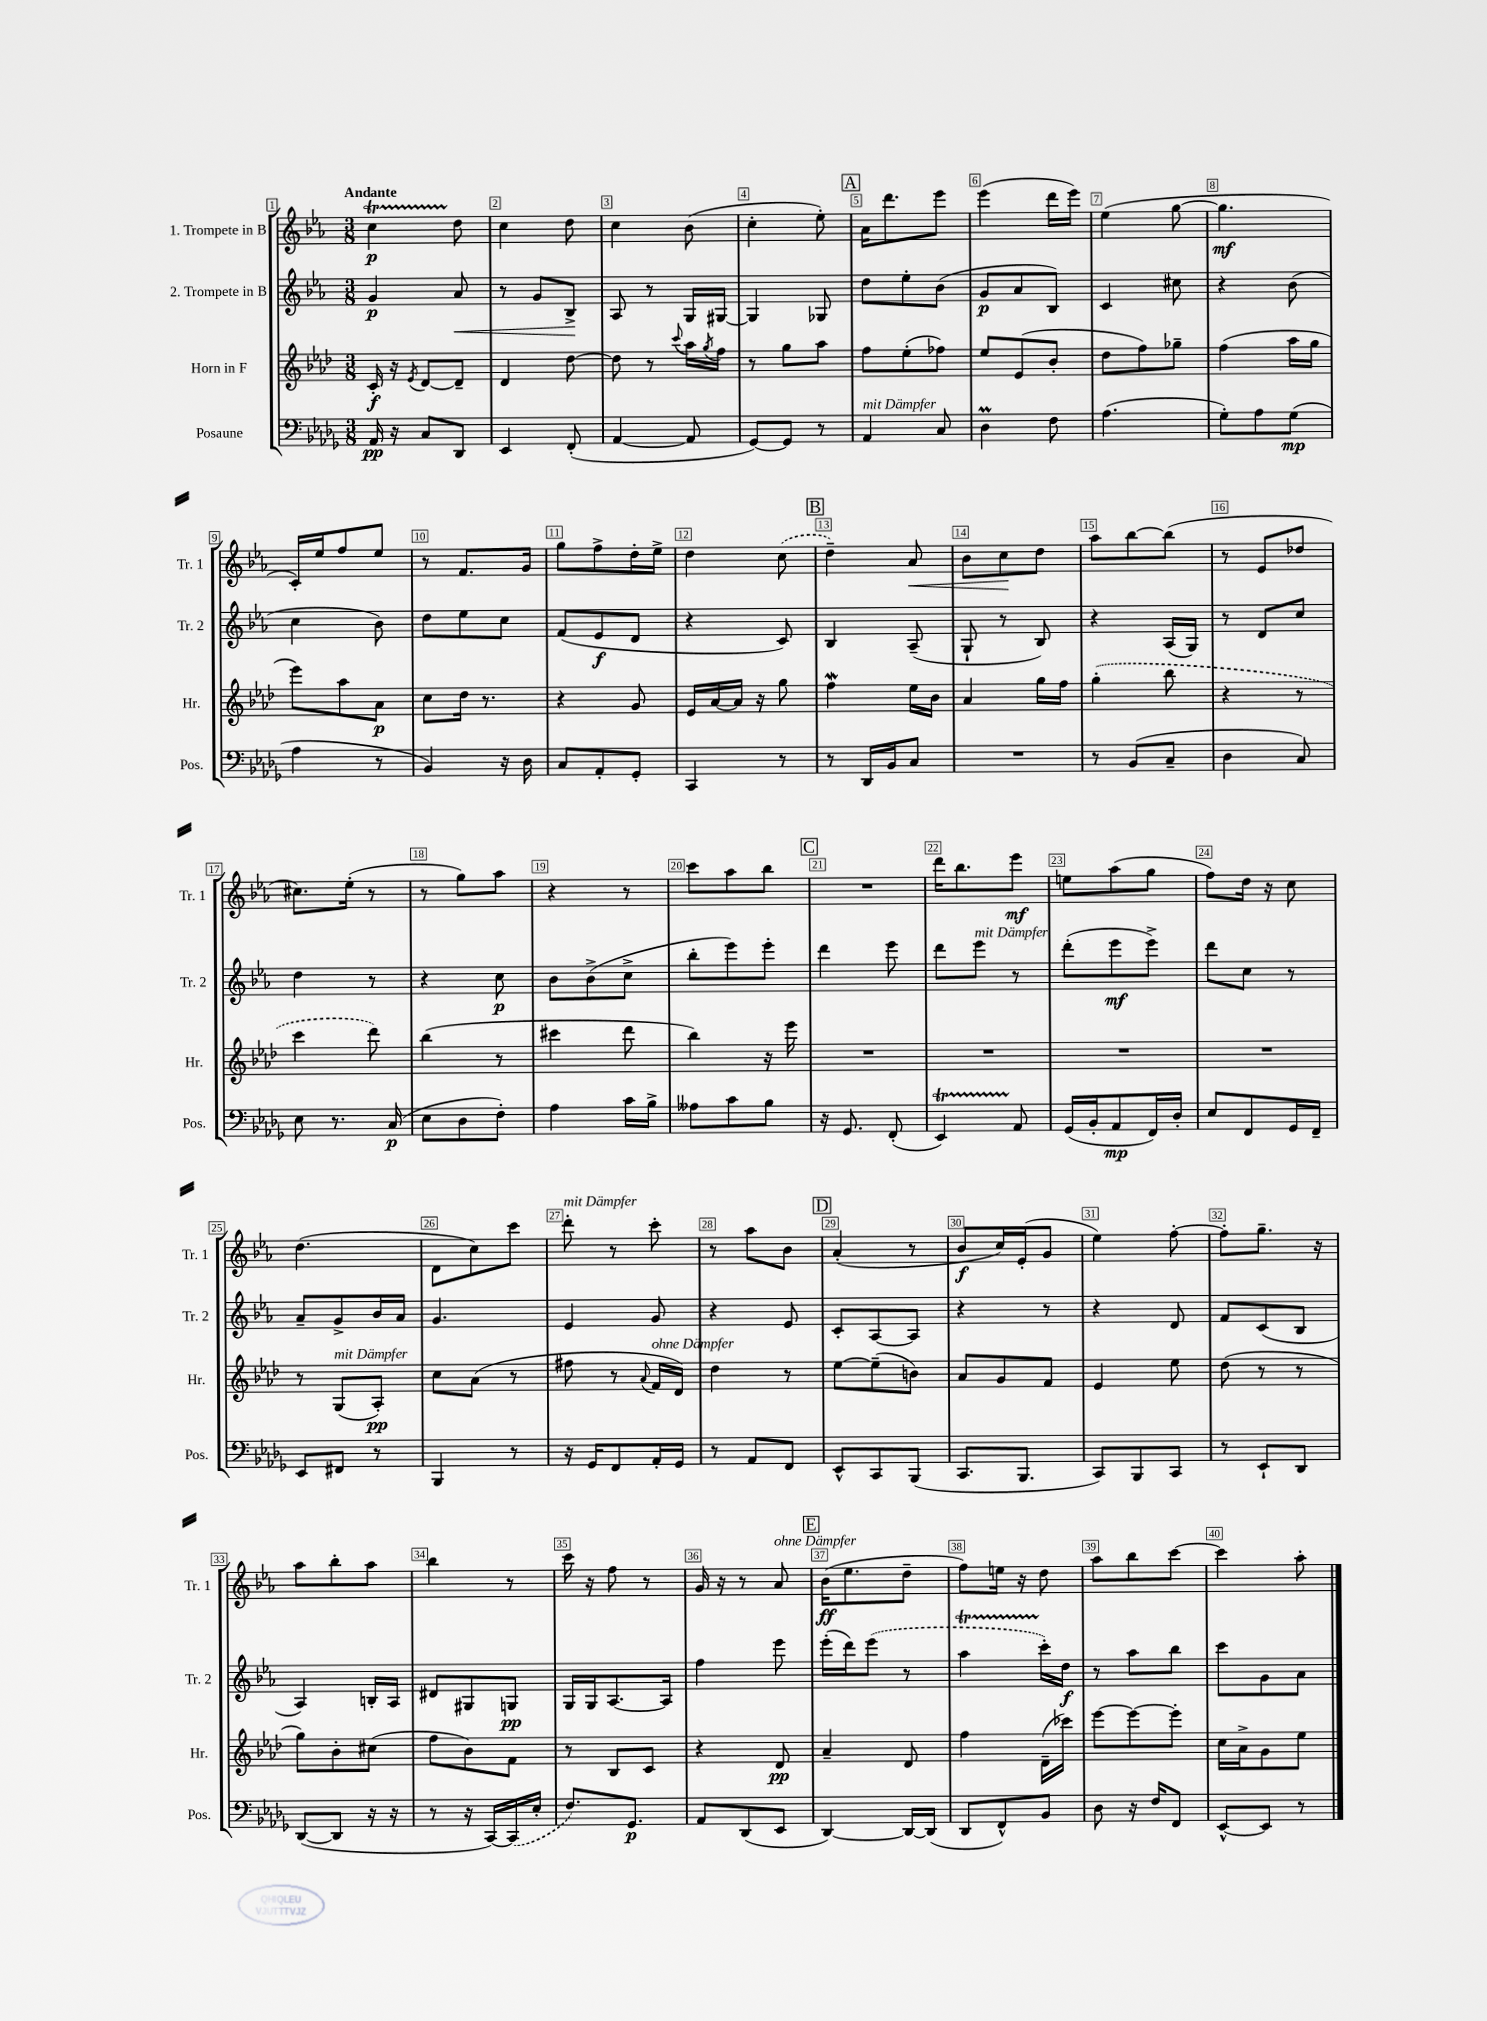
<<
\new StaffGroup <<
\new Staff = "s0" \with { instrumentName = "1. Trompete in B" shortInstrumentName = "Tr. 1" } {
    \clef treble \key ees \major \numericTimeSignature \time 3/8 \tempo "Andante"
    c''4\startTrillSpan\p d''8\stopTrillSpan |
    c''4 d''8 |
    c''4 bes'8( |
    c''4-. ees''8-.) |
    \mark \markup { \box "A" } aes'16 d'''8. ees'''8 |
    ees'''4( d'''16 ees'''16) |
    ees''4( g''8~ |
    g''4.\mf |
    c'16-.) ees''16 f''8 ees''8 |
    r8 f'8. g'16 |
    g''8 f''8-> d''16-. ees''16-> |
    d''4 \once \slurDashed c''8( |
    \mark \markup { \box "B" } d''4--) aes'8\< |
    bes'8 c''8\! d''8 |
    aes''8 bes''8~ bes''8( |
    r8 ees'8 des''8 |
    cis''8.) ees''16-.( r8 |
    r8 g''8) aes''8 |
    r4 r8 |
    c'''8 aes''8 bes''8 |
    \mark \markup { \box "C" } R4. |
    d'''16 bes''8. ees'''8\mf |
    e''8 aes''8( g''8 |
    f''8) d''16 r16 c''8 |
    d''4.( |
    d'8 c''8) c'''8 |
    d'''8-.^\markup { \italic "mit Dämpfer" } r8 c'''8-. |
    r8 aes''8 bes'8 |
    \mark \markup { \box "D" } aes'4-.( r8 |
    bes'8\f c''16) ees'16-.( g'8 |
    ees''4) f''8~-. |
    f''8-. g''8.-- r16 |
    aes''8 bes''8-. aes''8 |
    bes''4 r8 |
    c'''16 r16 f''8 r8 |
    g'16 r16 r8 aes'8^\markup { \italic "ohne Dämpfer" } |
    \mark \markup { \box "E" } bes'16\ff( ees''8. d''8-- |
    f''8) e''16 r16 d''8 |
    aes''8 bes''8 c'''8~ |
    c'''4 aes''8-. \bar "|." |
}
\new Staff = "s1" \with { instrumentName = "2. Trompete in B" shortInstrumentName = "Tr. 2" } {
    \clef treble \key ees \major \numericTimeSignature \time 3/8
    g'4\p aes'8\< |
    r8 g'8 bes8->\! |
    aes8 r8 g16 gis16~ |
    gis4 ges8 |
    \mark \markup { \box "A" } d''8 ees''8-. bes'8( |
    g'8\p aes'8 bes8) |
    c'4 cis''8 |
    r4 bes'8( |
    c''4 bes'8) |
    d''8 ees''8 c''8 |
    f'8( ees'8\f d'8 |
    r4 c'8) |
    \mark \markup { \box "B" } bes4 aes8--( |
    g8-! r8 bes8) |
    r4 aes16( g16) |
    r8 d'8 c''8 |
    d''4 r8 |
    r4 c''8\p |
    bes'8 bes'8->( c''8-> |
    bes''8-. ees'''8) ees'''8-. |
    \mark \markup { \box "C" } d'''4 ees'''8 |
    d'''8 ees'''8^\markup { \italic "mit Dämpfer" } r8 |
    d'''8-.( ees'''8\mf ees'''8->) |
    d'''8 c''8 r8 |
    aes'8-- g'8-> bes'16 aes'16 |
    g'4. |
    ees'4 g'8 |
    r4 ees'8 |
    \mark \markup { \box "D" } c'8-. aes8~ aes8 |
    r4 r8 |
    r4 d'8 |
    f'8 c'8( bes8 |
    aes4) b16-. aes16 |
    dis'8 gis8 g8\pp |
    g16 g16 aes8.~ aes16 |
    f''4 ees'''8 |
    \mark \markup { \box "E" } ees'''16-.( d'''16) \once \slurDashed ees'''8( r8 |
    aes''4\startTrillSpan c'''16-.\stopTrillSpan) d''16\f |
    r8 aes''8 bes''8 |
    c'''8 g'8 aes'8 \bar "|." |
}
\new Staff = "s2" \with { instrumentName = "Horn in F" shortInstrumentName = "Hr." } {
    \clef treble \key aes \major \numericTimeSignature \time 3/8
    c'16-.\f r16 \acciaccatura { ees'8 } des'8~ des'8-- |
    des'4 des''8~ |
    des''8 r8 \appoggiatura { c'''8 } aes''16 \acciaccatura { g''8 } f''16 |
    r8 g''8 aes''8 |
    \mark \markup { \box "A" } f''8 ees''8-.( fes''8) |
    ees''8 ees'8( bes'8-. |
    des''8 f''8) ges''8-- |
    f''4( aes''16 g''16 |
    ees'''8) aes''8 aes'8\p |
    c''8 des''16 r8. |
    r4 g'8 |
    ees'16 aes'16~ aes'16 r16 g''8 |
    \mark \markup { \box "B" } f''4\mordent ees''16 bes'16 |
    aes'4 g''16 f''16 |
    \once \slurDashed g''4-.( bes''8 |
    r4 r8 |
    c'''4 des'''8) |
    bes''4( r8 |
    cis'''4 des'''8 |
    bes''4) r16 ees'''16 |
    \mark \markup { \box "C" } R4. |
    R4. |
    R4. |
    R4. |
    r8 g8^\markup { \italic "mit Dämpfer" }( aes8-.\pp) |
    c''8 aes'8( r8 |
    fis''8 r8 \appoggiatura { aes'8 } f'16^\markup { \italic "ohne Dämpfer" } des'16) |
    des''4 r8 |
    \mark \markup { \box "D" } ees''8~ ees''8--( b'8) |
    aes'8 g'8 f'8 |
    ees'4 ees''8 |
    des''8( r8 r8 |
    g''8) bes'8-. cis''8( |
    f''8 bes'8) f'8 |
    r8 bes8 c'8 |
    r4 des'8\pp |
    \mark \markup { \box "E" } aes'4-- des'8 |
    f''4 des'16--( ces'''16) |
    ees'''8~ ees'''8~ ees'''8-. |
    c''16 aes'16-> g'8 ees''8 \bar "|." |
}
\new Staff = "s3" \with { instrumentName = "Posaune" shortInstrumentName = "Pos." } {
    \clef bass \key des \major \numericTimeSignature \time 3/8
    aes,16\pp r16 c8 des,8 |
    ees,4 f,8-.( |
    aes,4~ aes,8 |
    ges,8~) ges,8 r8 |
    \mark \markup { \box "A" } aes,4^\markup { \italic "mit Dämpfer" } c8 |
    des4\prall f8 |
    aes4.( |
    ges8-.) aes8 ges8\mp( |
    aes4 r8 |
    bes,4) r16 des16 |
    c8 aes,8-. ges,8-. |
    c,4 r8 |
    \mark \markup { \box "B" } r8 des,16 bes,16 c8 |
    R4. |
    r8 bes,8( c8-- |
    des4 c8) |
    ees8 r8. c16\p( |
    ees8 des8 f8-.) |
    aes4 c'16 bes16-> |
    aeses8 c'8 bes8 |
    \mark \markup { \box "C" } r16 ges,8. f,8-.( |
    ees,4\startTrillSpan) aes,8\stopTrillSpan |
    ges,16( bes,16-. aes,8\mp f,16) des16-. |
    ees8 f,8 ges,16 f,16-- |
    ees,8 fis,8 r8 |
    bes,,4 r8 |
    r16 ges,16 f,8 aes,16-. ges,16 |
    r8 aes,8 f,8 |
    \mark \markup { \box "D" } ees,8-^ c,8 bes,,8( |
    c,8. bes,,8. |
    c,8) bes,,8 c,8 |
    r8 ees,8-! des,8 |
    des,8~( des,8 r16 r16 |
    r8 r16 c,16~) \once \slurDashed c,16( ees16-. |
    f8.) ges,8.\p |
    aes,8 des,8( ees,8 |
    \mark \markup { \box "E" } des,4~) des,16~ des,16( |
    des,8 f,8-^) bes,8 |
    des8 r16 f16 f,8 |
    ees,8~-^ ees,8 r8 \bar "|." |
}
>>
>>
\layout { \context { \Score \override BarNumber.break-visibility = ##(#f #t #t) barNumberVisibility = #all-bar-numbers-visible \override BarNumber.stencil = #(make-stencil-boxer 0.1 0.3 ly:text-interface::print) } }
